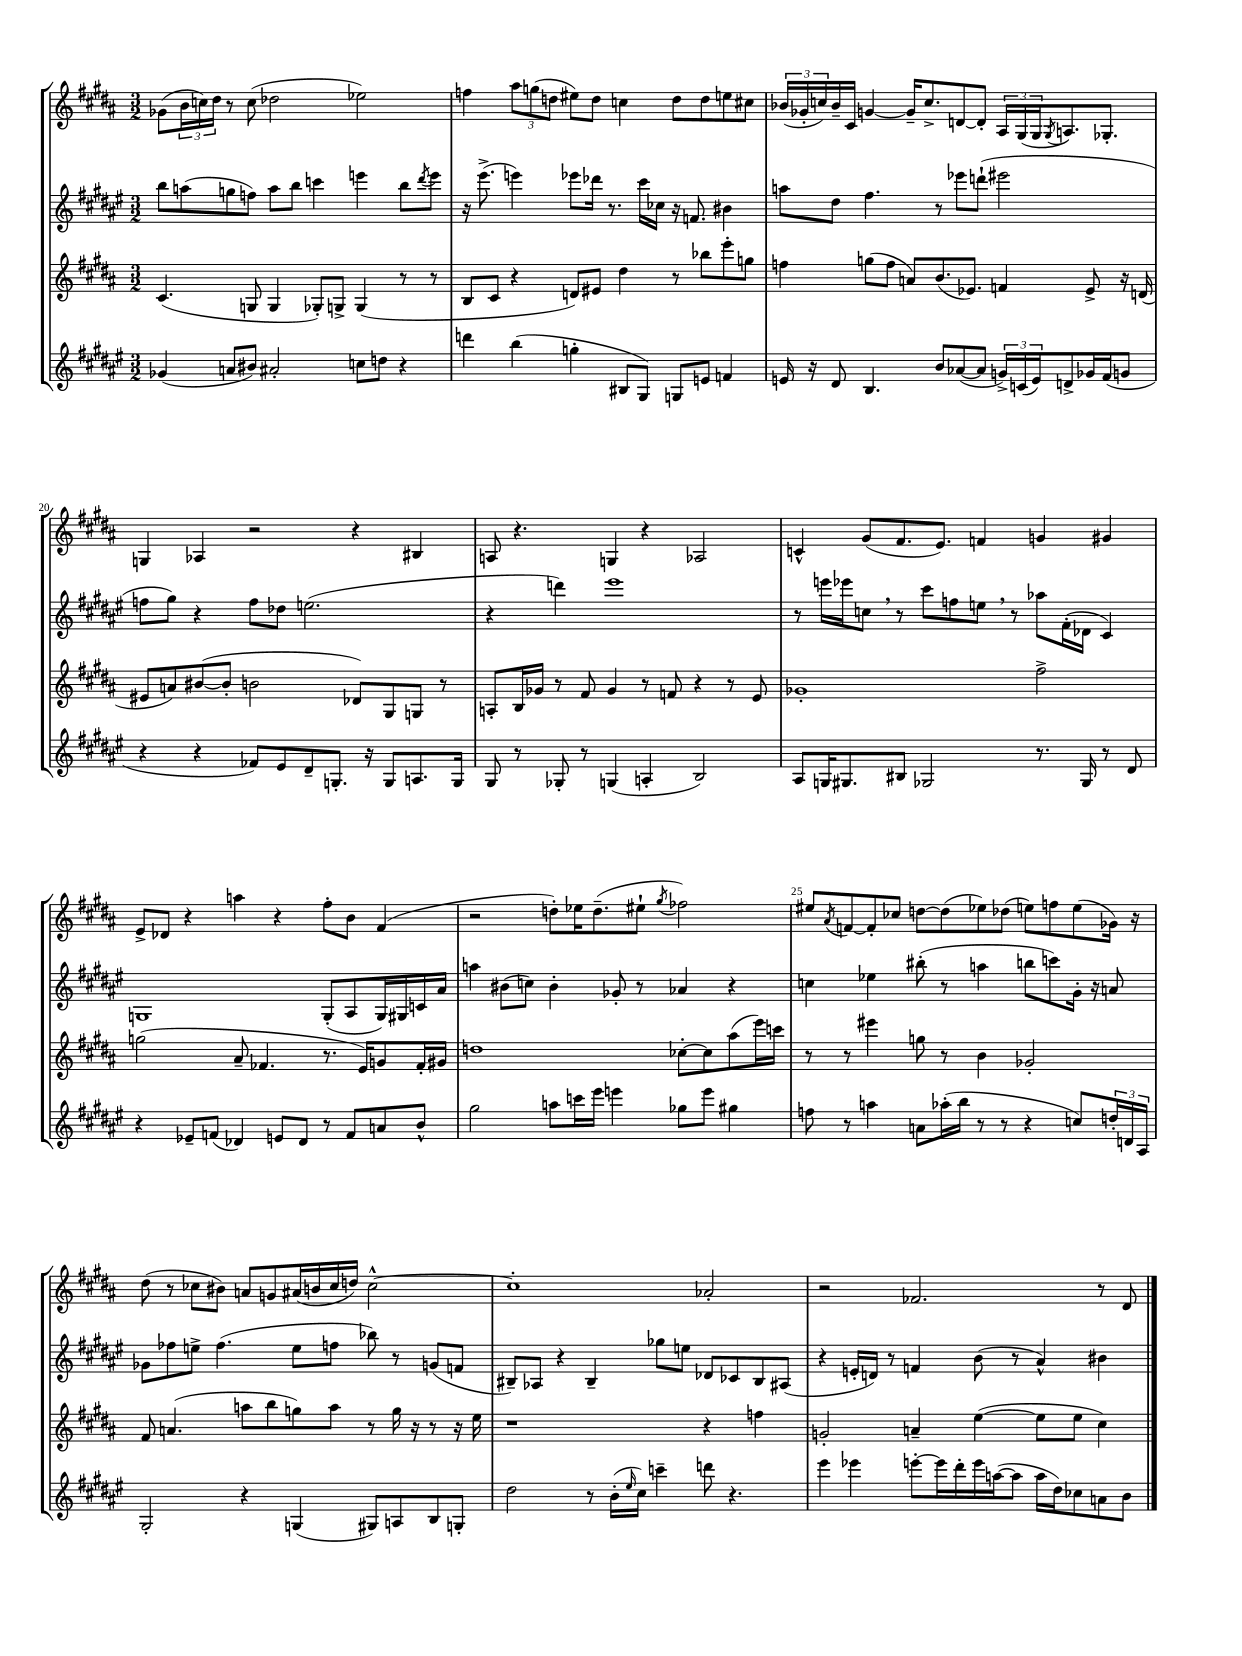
<<
\new StaffGroup <<
\new Staff = "s0" {
    \clef treble \key b \major \numericTimeSignature \time 3/2
    ges'8( \tuplet 3/2 { b'16 c''16) dis''16 } r8 c''8( des''2 ees''2) |
    f''4 \tuplet 3/2 { ais''8 g''8( d''8 } eis''8) d''8 c''4 d''8 d''8 e''8 cis''8 |
    \tuplet 3/2 { bes'16( ges'16-. c''16) } bes'16-- cis'16 g'4~ g'16-- c''8.-> d'8~ d'8-. \tuplet 3/2 { ais16 gis16( gis16 } \acciaccatura { gis8 } a8.) ges8.-. |
    g4 aes4 r2 r4 bis4 |
    a8 r4. g4 r4 aes2 |
    c'4-^ gis'8( fis'8. e'8.) f'4 g'4 gis'4 |
    e'8-> des'8 r4 a''4 r4 fis''8-. b'8 fis'4( |
    r2 d''8-.) ees''16 d''8.--( eis''8-! \acciaccatura { gis''8 } fes''2) |
    eis''8 \acciaccatura { ais'8 } f'8~ f'8-. ces''8 d''8~ d''8( ees''8) des''8( e''8) f''8 e''8( ges'16) r16 |
    dis''8( r8 ces''8 bis'8) a'8 g'8 ais'16( b'16 ces''16 d''16) ces''2~-^ |
    ces''1-. aes'2-. |
    r2 fes'2. r8 dis'8 \bar "|." |
}
\new Staff = "s1" {
    \clef treble \key fis \major \numericTimeSignature \time 3/2
    b''8 a''8( g''8 f''8) a''8 b''8 c'''4 e'''4 b''8 \acciaccatura { dis'''8 } e'''8 |
    r16 eis'''8.->( e'''4) ees'''8 des'''16 r8. cis'''16 ces''16 r16 f'8. bis'4 |
    a''8 dis''8 fis''4. r8 ees'''8 d'''8-!( eis'''2 |
    f''8 gis''8) r4 f''8 des''8 e''2.( |
    r4 d'''4) eis'''1 |
    r8 e'''16 ees'''16 c''8 \breathe r8 cis'''8 f''8 e''8 \breathe r8 aes''8 fis'16-.( des'16 cis'4) |
    g1 g8-.( ais8 g16) gis16 c'16 ais'16 |
    a''4 bis'8( c''8) bis'4-. ges'8-. r8 aes'4 r4 |
    c''4 ees''4 bis''8-.( r8 a''4 b''8 c'''8) gis'16-. r16 a'8 |
    ges'8 fes''8 e''8-> fes''4.( e''8 f''8 bes''8) r8 g'8( f'8 |
    bis8--) aes8 r4 bis4-- ges''8 e''8 des'8 ces'8 bis8 ais8( |
    r4 e'16-. d'16) r8 f'4 b'8( r8 ais'4-^) bis'4 \bar "|." |
}
\new Staff = "s2" {
    \clef treble \key b \major \numericTimeSignature \time 3/2
    cis'4.( g8 g4 ges8-.) g8-> g4( r8 r8 |
    b8 cis'8 r4 d'8) eis'8 dis''4 r8 bes''8 e'''8-. g''8 |
    f''4 g''8( f''8 a'8) b'8.( ees'8.) f'4 ees'8-> r16 d'16( |
    eis'8 a'8) bis'8~( bis'8-. b'2 des'8) gis8 g8 r8 |
    a8-. b16 ges'16 r8 fis'8 ges'4 r8 f'8 r4 r8 e'8 |
    ges'1-. fis''2-> |
    g''2( ais'8-- fes'4. r8. e'16) g'8 fes'16-. gis'16 |
    d''1 ces''8~-. ces''8 ais''8( e'''16) c'''16 |
    r8 r8 eis'''4 g''8 r8 b'4 ges'2-. |
    fis'8 a'4.( a''8 b''8 g''8) a''8 r8 g''16 r16 r8 r16 e''16 |
    r1 r4 f''4 |
    g'2-. a'4-- e''4~( e''8 e''8 cis''4) \bar "|." |
}
\new Staff = "s3" {
    \clef treble \key fis \major \numericTimeSignature \time 3/2
    ges'4( a'8 bis'8) ais'2-. c''8 d''8 r4 |
    d'''4 b''4( g''4-. bis8 gis8) g8 e'8 f'4 |
    e'16 r16 dis'8 b4. b'8 aes'8~( aes'8 \tuplet 3/2 { g'16->) c'16( e'16) } d'8-> ges'16 fis'16( g'8 |
    r4 r4 fes'8) eis'8 dis'8-- g8.-. r16 g8 a8. g16 |
    gis8 r8 ges8-. r8 g4( a4-. b2) |
    ais8 g16 gis8. bis8 ges2 r8. ges16 r8 dis'8 |
    r4 ees'8-- f'8( des'4) e'8 des'8 r8 f'8 a'8 b'8-^ |
    gis''2 a''8 c'''16 eis'''16 e'''4 ges''8 e'''8 gis''4 |
    f''8 r8 a''4 a'8 aes''16-.( b''16 r8 r8 r4 c''8) \tuplet 3/2 { d''16-. d'16 ais16 } |
    gis2-. r4 g4( gis8) a8 b8 g8-. |
    dis''2 r8 b'16-.( \grace { eis''16 } cis''16) c'''4-- d'''8 r4. |
    eis'''4 ees'''4 e'''8~-. e'''16 dis'''16-. e'''16 a''16~( a''8 a''16 dis''16) ces''8 a'8 b'8 \bar "|." |
}
>>
>>
\layout { \context { \Score currentBarNumber = #17 \override BarNumber.break-visibility = ##(#f #t #t) barNumberVisibility = #(every-nth-bar-number-visible 5) } }
